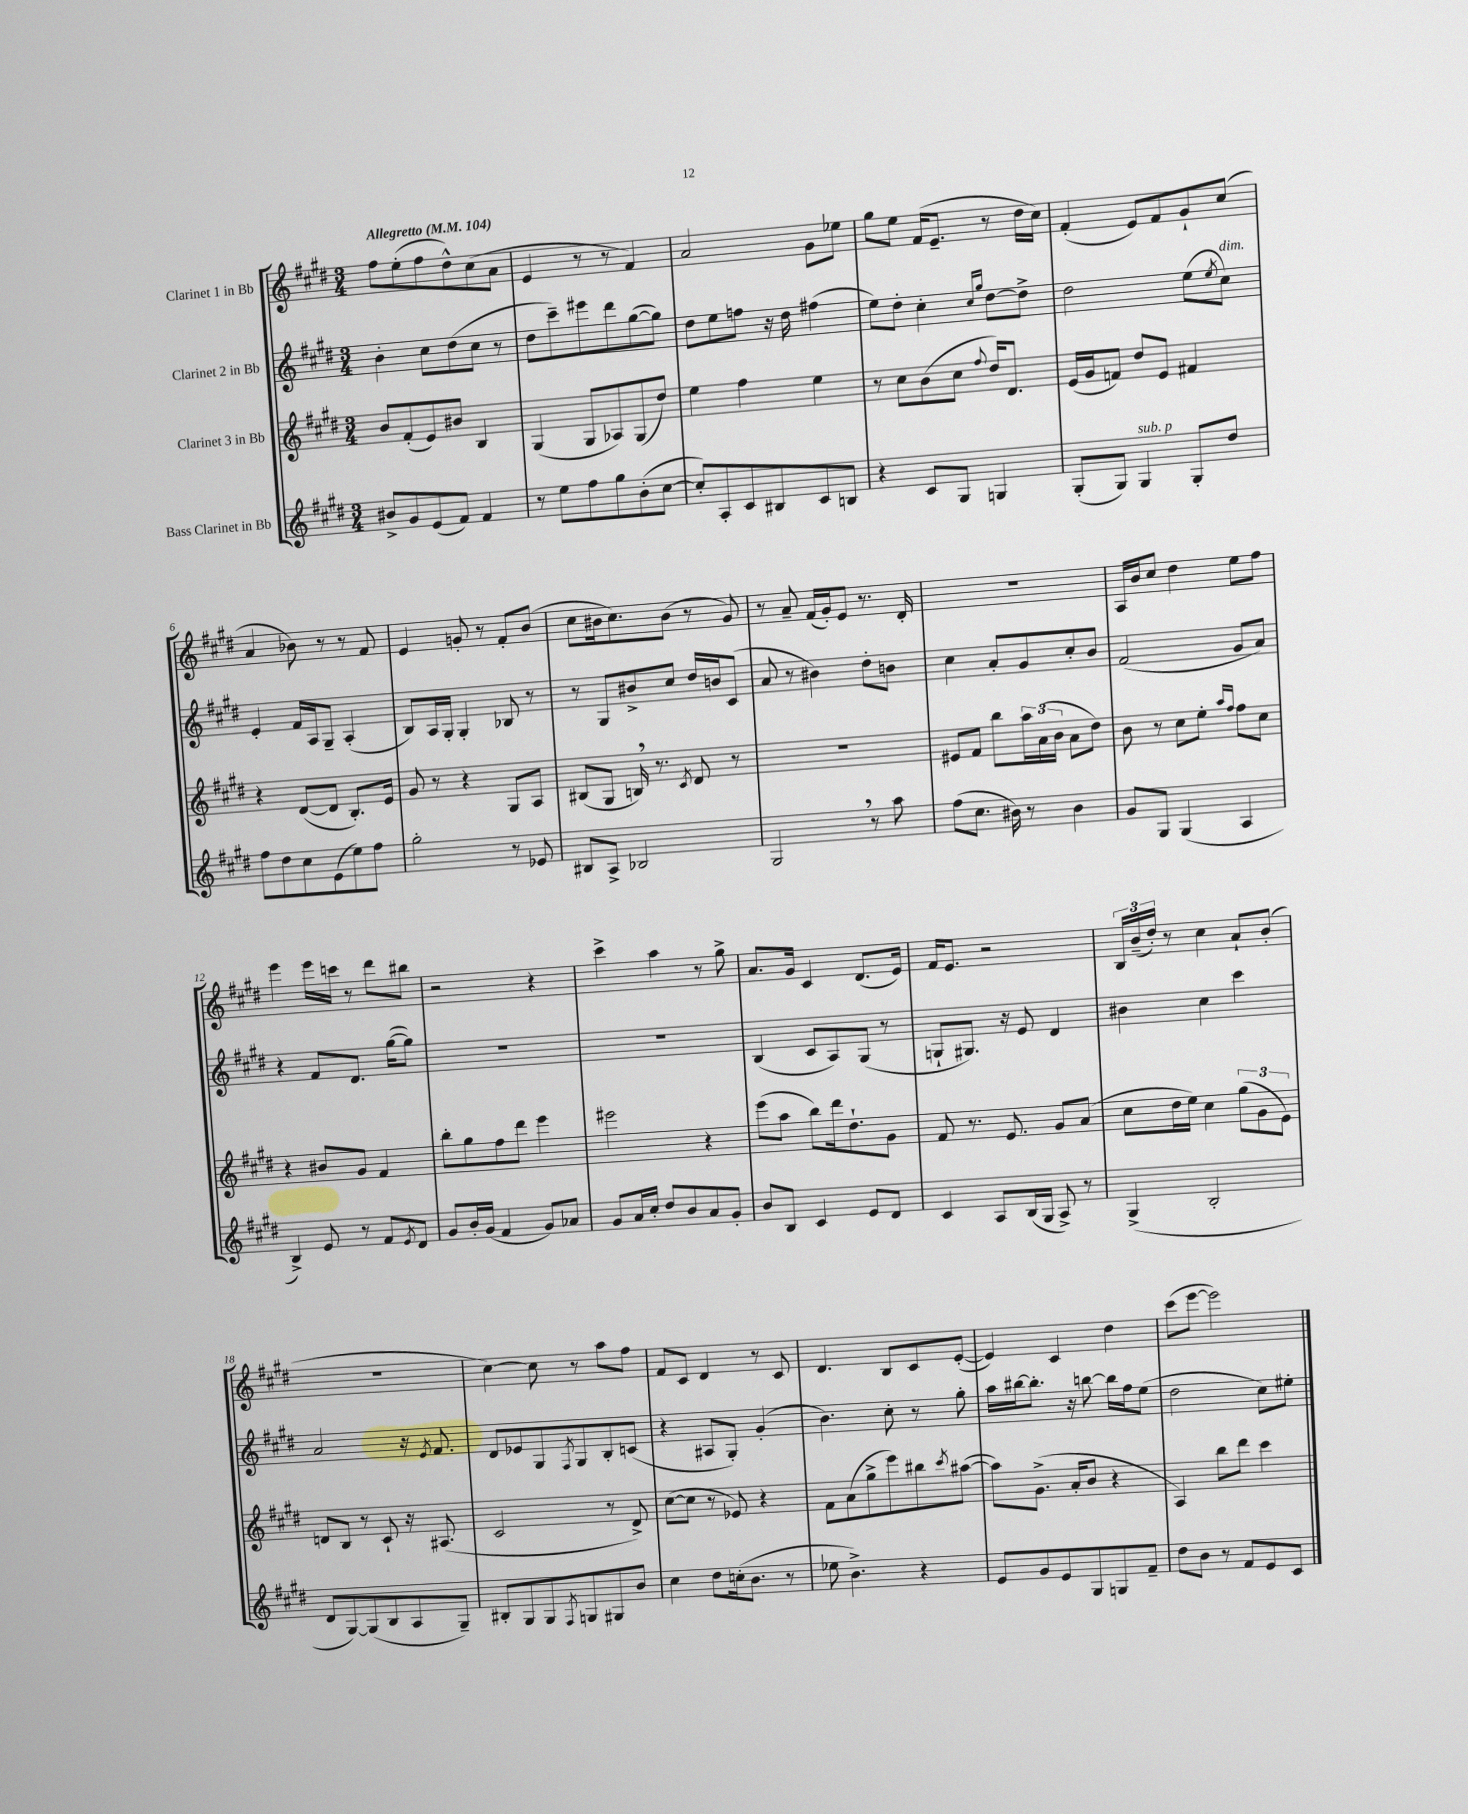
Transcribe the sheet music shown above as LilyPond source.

<<
\new StaffGroup <<
\new Staff = "s0" \with { instrumentName = "Clarinet 1 in Bb" } {
    \clef treble \key e \major \numericTimeSignature \time 3/4 \tempo "Allegretto" 4 = 104
    fis''8 e''8-.( fis''8 dis''8-^) cis''8( a'8 |
    e'4 r8 r8 fis'4) |
    a'2 gis'8 ees''8 |
    gis''8 e''8 fis'16( e'8.-- r8 dis''16 cis''16) |
    fis'4-.( e'8) fis'8 gis'8-! cis''8( |
    a'4 bes'8) r8 r8 fis'8 |
    e'4 g'8-. r8 fis'8-. b'8( |
    cis''8 bis'16 cis''8.) bis'8( r8 gis'8) |
    r8 a'8-- fis'16( gis'16-.) e'8 r8. dis'16-. |
    R2. |
    a16 b'16 cis''8 dis''4 e''8 fis''8 |
    e'''4 e'''16 c'''16 r8 dis'''8 bis''8 |
    r2 r4 |
    cis'''4-> a''4 r8 gis''8-> |
    a'8. gis'16 cis'4 dis'8.( e'16) |
    fis'16 e'8. r2 |
    \tuplet 3/2 { b16 b'16--( dis''16-.) } r8 cis''4 a'8-! b'8-.( |
    R2. |
    cis''4~) cis''8 r8 a''8 fis''8 |
    fis'8 cis'8 dis'4 r8 cis'8 |
    dis'4. b8 cis'8 e'8~-.( |
    e'4) cis'4 dis''4 |
    cis'''8( e'''8~ e'''2) \bar "|." |
}
\new Staff = "s1" \with { instrumentName = "Clarinet 2 in Bb" } {
    \clef treble \key e \major \numericTimeSignature \time 3/4
    b'4-. cis''8 dis''8( cis''8 r8 |
    dis''8 cis'''8--) eis'''8 dis'''8 gis''8~( gis''8) |
    dis''8 e''8 f''8 r16 dis''16 fis''4( |
    e''8) dis''8-. cis''4-. \grace { cis''16 gis''16 } dis''8~ dis''8-> |
    dis''2 e''8( \acciaccatura { e''8 } cis''8^\markup { \italic "dim." }) |
    e'4-. fis'16 a16 gis8-- a4-.( |
    b8) a16 gis16-. gis4-. bes8 r8 |
    r8 gis8 bis'8-> cis''8 dis''16 b'16 cis'8( |
    a'8 r8 bis'4) dis''8-. b'8 |
    cis''4 a'8-. gis'8 cis''8-. b'8 |
    fis'2( gis'8 a'8) |
    r4 fis'8 dis'8. gis''16~( gis''8) |
    R2. |
    R2. |
    b4( cis'8 a8) gis8( r8 |
    g8-! gis8.) r16 e'8 dis'4 |
    bis'4 cis''4 cis'''4 |
    a'2 r16 \acciaccatura { e'8 } fis'8. |
    dis'8 ees'8 gis8 \acciaccatura { fis8 } gis8 b8-. c'8( |
    r4 ais8 gis8-.) gis'4-.( |
    b'4.) cis''8-. r8 gis''8-. |
    a''16 bis''16~ bis''8.-. r16 b''8~ b''16 fis''16 e''8( |
    dis''2 cis''8) eis''8-. \bar "|." |
}
\new Staff = "s2" \with { instrumentName = "Clarinet 3 in Bb" } {
    \clef treble \key e \major \numericTimeSignature \time 3/4
    b'8 fis'8-.( e'8) bis'8 b4 |
    gis4( gis8 aes8) gis8( dis''8) |
    e''4 fis''4 e''4 |
    r8 cis''8 b'8( cis''8 \appoggiatura { fis''8 } dis''16) dis'8. |
    e'16( gis'16 f'8) dis''8 e'8 fis'4 |
    r4 dis'8~( dis'8 b8.-.) e'16 |
    gis'8 r8 r4 gis8 a8 |
    bis8( gis8 b16) \breathe r8. \acciaccatura { cis'8 } dis'8 r8 |
    R2. |
    eis'8 fis'8 b''8 \tuplet 3/2 { a''16 a'16( b'16 } a'8 dis''8) |
    b'8 r8 cis''8 e''8-. \grace { a''16 fis''16 } fis''8 cis''8 |
    r4 bis'8 gis'8 fis'4 |
    b''8-. gis''8 fis''8 dis'''8 e'''4 |
    eis'''2 r4 |
    e'''8( a''8 b''8) dis'''16 dis''8.-! gis'8 |
    fis'8 r8. e'8. gis'8 a'8( |
    cis''8 dis''16 e''16) cis''4 \tuplet 3/2 { gis''8( gis'8 e'8) } |
    d'8 b8 r8 cis'8-! r16 ais8.( |
    cis'2 r8 dis'8->) |
    cis''8~( cis''8 r8 ees'8) r4 |
    fis'8 a'8( gis''8-> e'''8) bis''8 \acciaccatura { cis'''8 } ais''8~( |
    ais''8) gis'8.->( a'16-. b'8 r4 |
    a4) b''8 dis'''8 cis'''4 \bar "|." |
}
\new Staff = "s3" \with { instrumentName = "Bass Clarinet in Bb" } {
    \clef treble \key e \major \numericTimeSignature \time 3/4
    bis'8-> gis'8 e'8( fis'8) fis'4 |
    r8 e''8 fis''8 gis''8 b'8-.( cis''8~ |
    cis''8-.) a8-. cis'8 bis8 cis'8 b8 |
    r4 cis'8 gis8 g4 |
    gis8-.( gis8) gis4^\markup { \italic "sub. p" } gis8-. dis''8 |
    fis''8 dis''8 cis''8 e'8( e''8) fis''8 |
    gis''2-. r8 ees'8 |
    bis8 a8-> bes2 |
    gis2 \breathe r8 a''8 |
    fis''8( cis''8. bis'16) r8 bis'4 |
    gis'8 gis8 gis4( a4 |
    b4->) e'8 r8 fis'8 \acciaccatura { e'8 } dis'8 |
    gis'8 b'16-. gis'16( fis'4 gis'8) aes'8 |
    gis'8 a'16 cis''16-. dis''8 b'8 a'8 gis'8-. |
    b'8 b8 cis'4 e'8 dis'8 |
    cis'4 a8 b16( gis16 a8->) r8 |
    gis4->( b2-. |
    dis'8 gis8~) gis8( b8 a8 gis8--) |
    bis8-. gis8 gis8 \acciaccatura { fis8 } g8 gis8 b'8 |
    cis''4 dis''8 c''16-.( b'8. r8 |
    ees''8 b'4.->) r4 |
    e'8 gis'8 e'8 gis8 g8 fis'8-- |
    dis''8 b'8 r8 fis'8 e'8 cis'8 \bar "|." |
}
>>
>>
